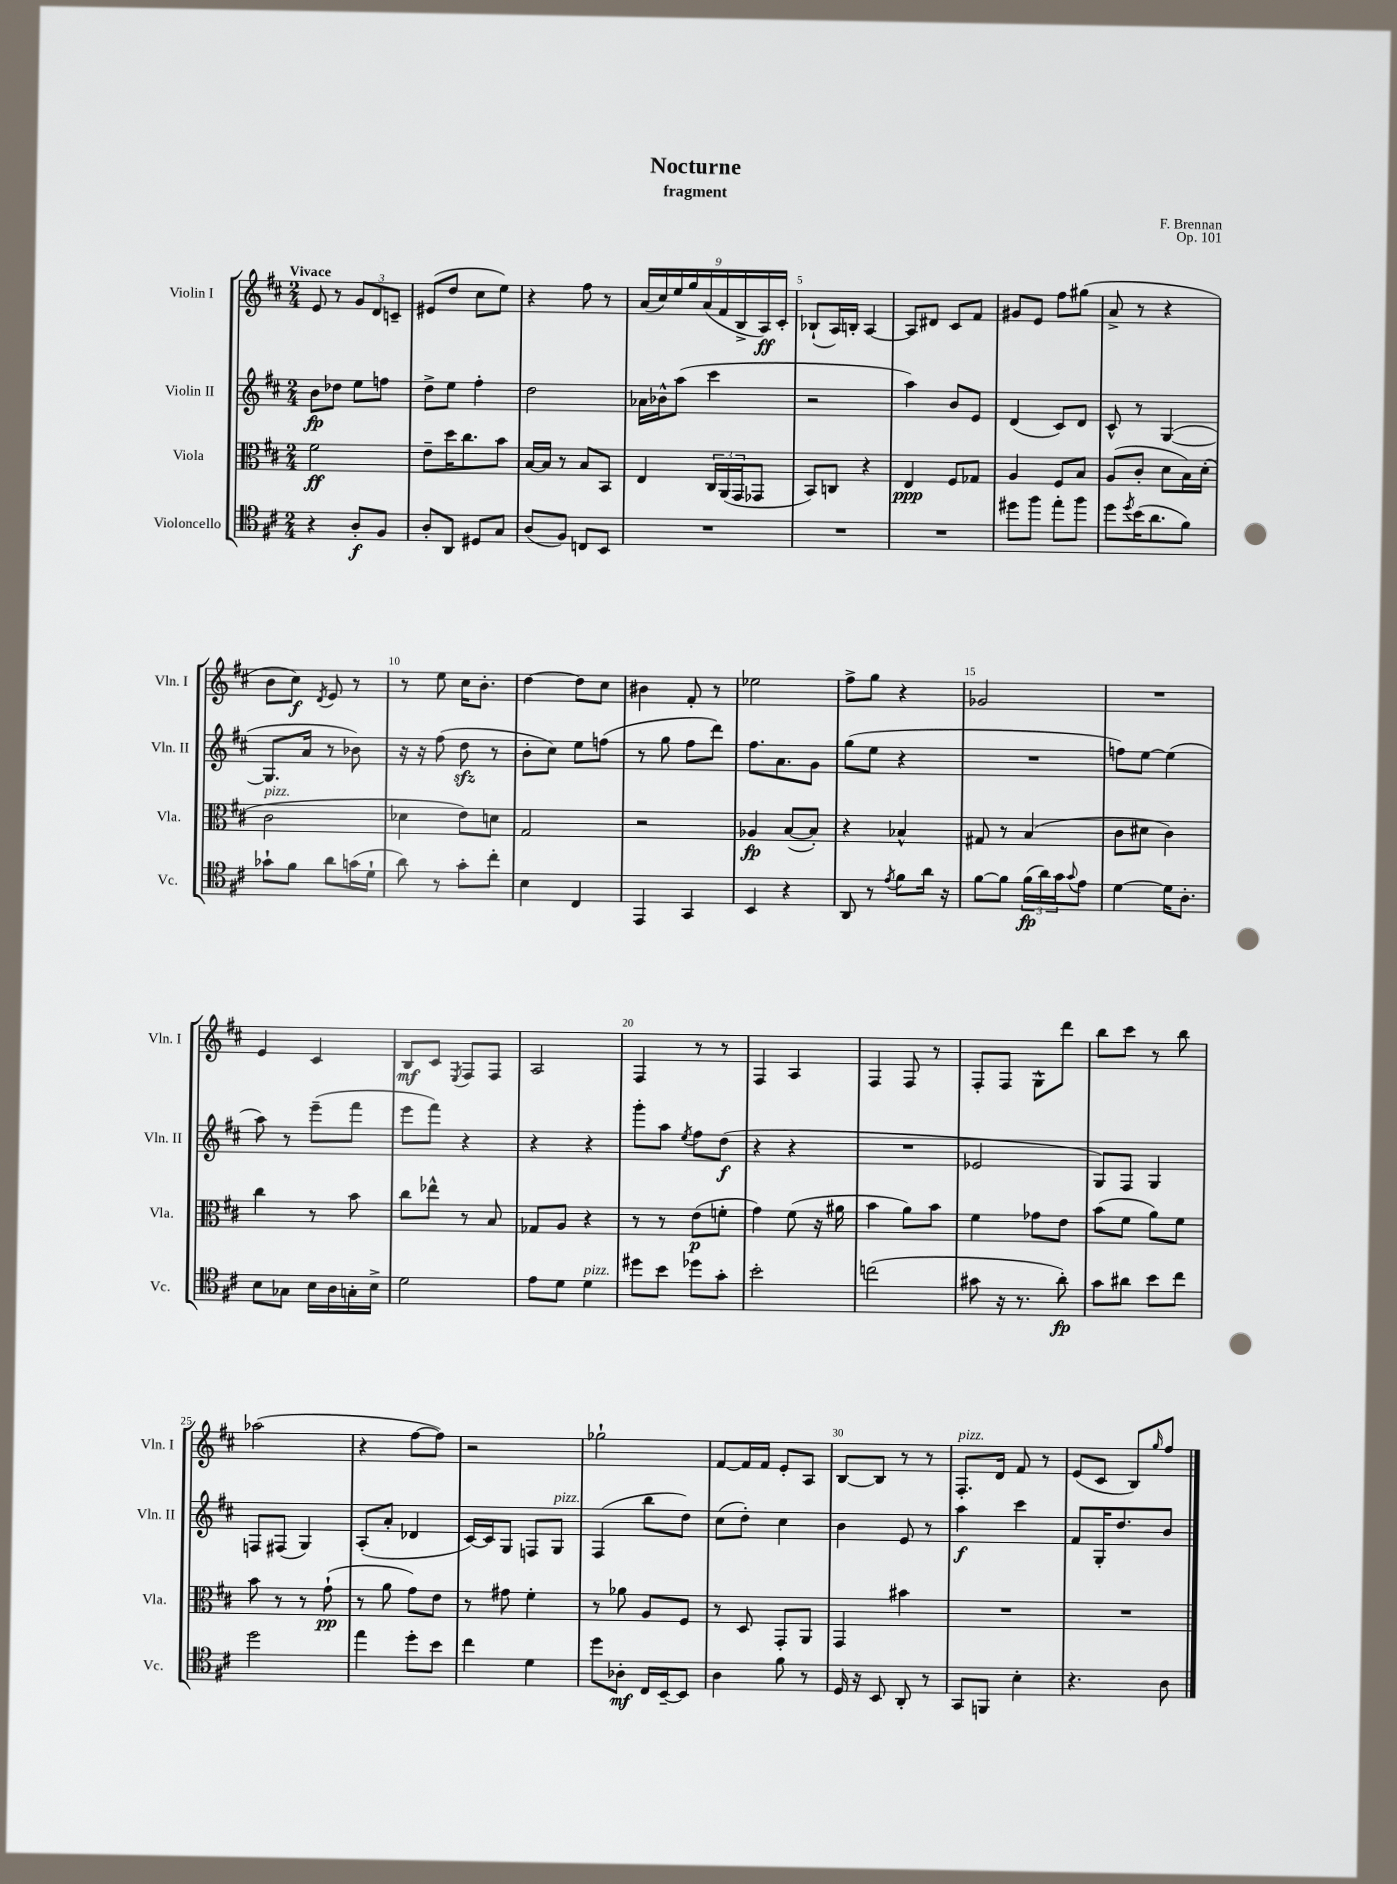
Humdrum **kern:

**kern	**kern	**kern	**kern
*staff4	*staff3	*staff2	*staff1
*clefC4	*clefC3	*clefG2	*clefG2
*k[f#c#]	*k[f#c#]	*k[f#c#]	*k[f#c#]
*M2/4	*M2/4	*M2/4	*M2/4
4r	2f#\	8b\L	8e/
.	.	8dd-\J	8r
8A'/L	.	8ee\L	12g/L
.	.	.	12d/
8F#/J	.	8ff\J	.
.	.	.	12c~/J
=	=	=	=
8A'/L	8e~\L	8dd^\L	(8e#/L
8AA/J	16dd\K	8ee\J	8dd/J
.	8.cc#\	.	.
8D#/L	.	4ff#'\	8cc#\L
8G/J	8b\J	.	8ee\J)
=	=	=	=
(8A/L	[16B/LL	2dd\	4r
.	16B/]JJ	.	.
8F#/J)	8r	.	.
8C/L	8B/L	.	8ff#\
8BB/J	8BB/J	.	8r
=	=	=	=
2r	4E/	16a-\LL	(18a/LL
.	.	.	18cc#/)
.	.	16b-^^\J	.
.	.	.	18ee/
.	.	(8aa\J	.
.	.	.	18gg/
.	.	.	(18a/
.	24C#/LL	4ccc#\	.
.	.	.	18f#/
.	(24AA/	.	.
.	24GG/J	.	18B^/
.	8GG-/J	.	.
.	.	.	18A/)
.	.	.	18c#'/JJ
=	=	=	=
2r	8BB/L)	2r	(8B-`/L
.	8C/J	.	16A/L)
.	.	.	16B'/JJ
.	4r	.	[4A/
=	=	=	=
2r	4E/	4aa\)	8A/]L
.	.	.	8d#/J
.	8F#/L	8b/L	8c#/L
.	8G-/J	8e/J	8f#/J
=	=	=	=
8dd#\L	4A/	(4d/	8g#/L
8ff#\J	.	.	8e/J
8ee'\L	8F#/L	8c#/L)	8ff#\L
8ff#\J	8B/J	8d/J	(8gg#\J
=	=	=	=
8dd\L	(8A/L	8c#^^/	8a^/
8qdd/	.	.	.
(16b\K	8c#'/J	8r	8r
8.a\	.	.	.
.	8d\L	([4G/	4r
8f#\J)	16B\L)	.	.
.	(16d'\JJ	.	.
=	=	=	=
8g-`\L	2c#\	8.G/]L	8b\L
8f#\J	.	.	8cc#\J)
.	.	16a/Jk	.
.	.	.	8qd/
8a\L	.	8r	8e/
(16g\L	.	8b-\)	8r
16d`\JJ	.	.	.
=	=	=	=
8a\)	4d-\	16r	8r
.	.	16r	.
8r	.	(8ff#\	8ee\
8g'\L	8e\L)	8dd\	16cc#\LK
.	.	.	8.b'\J
8cc#'\J	8d\J	8r	.
=	=	=	=
4B\	2G/	8b'\L	[4dd\
.	.	8cc#\J)	.
4C#/	.	8ee\L	8dd\]L
.	.	(8ff\J	8cc#\J
=	=	=	=
4EE/	2r	8r	4b#\
.	.	8gg\	.
4GG/	.	8ff#\L	8f#'/
.	.	8ddd\J)	8r
=	=	=	=
4BB/	4A-/	8.ff#\L	2ee-\
.	.	8.a\	.
4r	([8B/L	.	.
.	8B'/]J)	8g\J	.
=	=	=	=
8AA/	4r	(8gg\L	8ff#^\L
8r	.	8ee\J	8gg\J
8qe/	.	.	.
8f#\L	4B-^^/	4r	4r
16a\Jk	.	.	.
16r	.	.	.
=	=	=	=
[8f#\L	8G#/	2r	2g-/
8f#\]J	8r	.	.
(24f#\LL	(4B/	.	.
24a\)	.	.	.
24g\J	.	.	.
8qqg/	.	.	.
8e\J	.	.	.
=	=	=	=
[4d\	8c#\L	8ff\L)	2r
.	8d#\J	[8ee\J	.
16d\]LK	4c#\)	(4ee\]	.
8.A'\J	.	.	.
=	=	=	=
8B\L	4cc#\	8aa\)	4e/
8G-\J	.	8r	.
16B\LL	8r	(8eee~\L	4c#/
16A\	.	.	.
16G'\	8b\	8fff#\J	.
16B^\JJ	.	.	.
=	=	=	=
2d\	8cc#\L	8eee\L	8B/L
.	8ee-^^\J	8fff#\J)	8c#/J
.	.	.	8qE/
.	8r	4r	8F#/L
.	8B/	.	8F#/J
=	=	=	=
8e\L	8G-/L	4r	2A/
8d\J	8A/J	.	.
4d\	4r	4r	.
=	=	=	=
8dd#\L	8r	8ggg'\L	4F#/
8b\J	8r	8aa\J	.
.	.	8qee/	.
8dd-\L	(8e\L	8ff#\L	8r
8g'\J	8f'\J	(8dd\J	8r
=	=	=	=
2b'\	4g\)	4r	4F#/
.	(8f#\	4r	4A/
.	16r	.	.
.	16a#\	.	.
=	=	=	=
(2cc\	4b\	2r	4F#/
.	8a\L)	.	8F#/
.	8b\J	.	8r
=	=	=	=
8g#\	4f#\	2e-/	8F#'/L
16r	.	.	8F#/J
8.r	.	.	.
.	8g-\L	.	8G^^\L
8a'\)	8e\J	.	8ddd\J
=	=	=	=
8g\L	(8b\L	8G/L)	8bb\L
8a#\J	8f#\J	8F#/J	8ccc#\J
8b\L	8a\L)	4G/	8r
8cc#\J	8f#\J	.	8bb\
=	=	=	=
2dd\	8b\	8F/L	(2aa-\
.	8r	(8F#/J	.
.	8r	4G/)	.
.	(8g`\	.	.
=	=	=	=
4ee\	8r	(8A'/L	4r
.	8a\	8a'/J	.
8dd'\L	8g\L)	4d-/	[8ff#\L
8b\J	8e\J	.	8ff#\]J)
=	=	=	=
4cc#\	8r	[16c#/LL)	2r
.	.	16c#/]J	.
.	8g#\	8G/J	.
4d\	4f#'\	8F/L	.
.	.	8G/J	.
=	=	=	=
8dd\L	8r	(4F#/	2gg-`\
8A-'\J	8a-\	.	.
16C#/LL	8A/L	8bb\L	.
[16BB~/J	.	.	.
8BB/]J	8F#/J	8dd\J)	.
=	=	=	=
4A\	8r	(8cc#\L	[8f#/L
.	8D/	8dd'\J)	16f#/]L
.	.	.	16f#/JJ
8f#\	8GG'/L	4cc#\	8e'/L
8r	8AA/J	.	8A/J
=	=	=	=
16D/	4GG/	4b\	[8B/L
16r	.	.	.
8BB/	.	.	8B/]J
8AA'/	4b#\	8e/	8r
8r	.	8r	8r
=	=	=	=
8GG/L	2r	4aa\	8.F#'/L
8FF/J	.	.	.
.	.	.	16d/Jk
4B'\	.	4ccc#\	8f#/
.	.	.	8r
=	=	=	=
4.r	2r	8f#/L	(8e/L
.	.	16G'/K	8c#/J
.	.	8.dd/	.
.	.	.	8B/L)
.	.	.	16qqgg/
8A\	.	8b/J	8ff#/J
==	==	==	==
*-	*-	*-	*-
